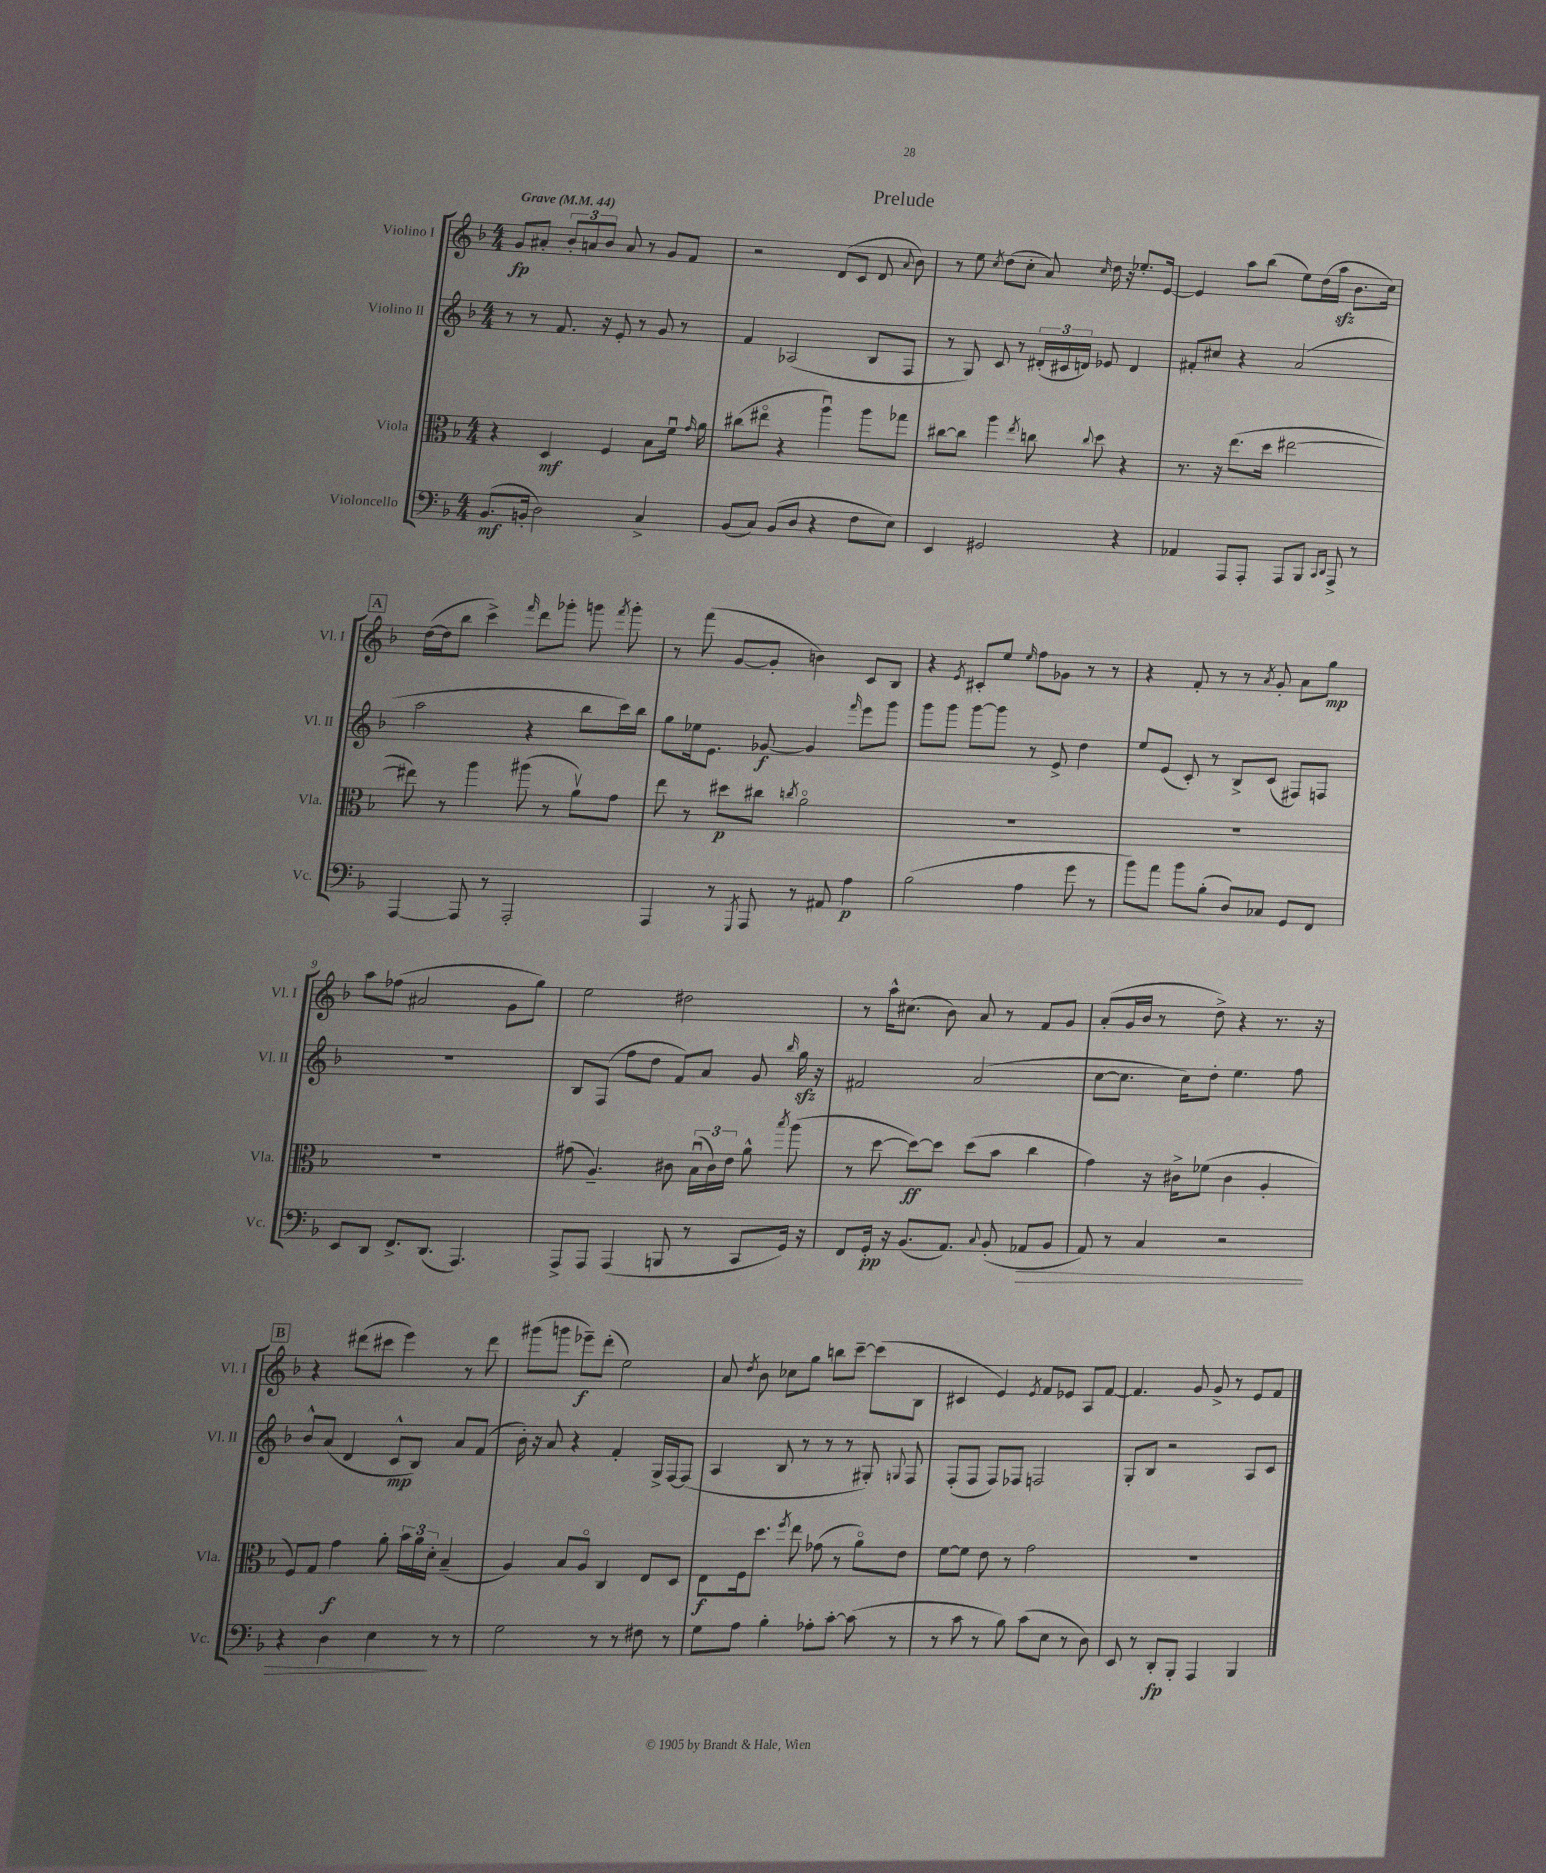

**kern	**kern	**kern	**kern
*staff4	*staff3	*staff2	*staff1
*clefF4	*clefC3	*clefG2	*clefG2
*k[b-]	*k[b-]	*k[b-]	*k[b-]
*M4/4	*M4/4	*M4/4	*M4/4
*MM44	*MM44	*MM44	*MM44
(8.BB-	4r	8r	8g
.	.	8r	8a#'
16BB'	.	.	.
2D)	4D	8.f	12b-'
.	.	.	12a
.	.	.	12b-
.	.	16r	.
.	4F	8e'	8a
.	.	8r	8r
4C^	8B-	8g	8g
.	16fu	8r	8f
.	16qqg	.	.
.	16a	.	.
=	=	=	=
(8BB-	(8cc#	4f	2r
8C)	8ee#o	.	.
(8BB-	4r	(2A-	.
8D	.	.	.
4r	4aau)	.	(8d
.	.	.	8c
8F	8aa	8B-	8d
.	.	.	8qqa
8E)	8gg-	8F	8b-)
=	=	=	=
4EE	[8cc#	8r	8r
.	8cc#]	8G)	8ee
.	.	.	8qcc
2GG#	4aa	8c	(8dd
.	.	8r	8cc'
.	8qee	.	.
.	8cc	(24d#'	8a)
.	.	24c#	.
.	.	24d)	.
.	8qqcc	.	16qqcc
.	8dd	8e-	16dd
.	.	.	16r
4r	4r	4d	8.ee-'
.	.	.	[16e
=	=	=	=
4AA-	8.r	8f#'	4e]
.	.	8cc#	.
.	16r	.	.
8AAA	(8.ee	4r	8aa
8AAA'	.	.	(8bb-
.	16dd	.	.
8AAA	[2ee#	(2a	8ee)
8BBB-	.	.	(16dd
.	.	.	16aa
16qqCC	.	.	.
16qqDD	.	.	.
8AAA^	.	.	8.b-
8r	.	.	.
.	.	.	16cc)
=	=	=	=
[4AAA	8ee#])	2aa	([16dd
.	.	.	16dd]
.	8r	.	8bb-
8AAA]	4aa	.	4ccc^)
8r	.	.	.
.	.	.	16qqfff
2AAA'	(8aa#	4r	8ddd
.	8r	.	8ggg-'
.	8av)	8bb-	8ggg
.	.	.	8qfff
.	8g	16ccc)	8ggg'
.	.	16bb-	.
=	=	=	=
4AAA	8ee	8gg	8r
.	8r	16ee-	(8fff
.	.	8.e	.
8r	8dd#	.	[8g
8qGGG	.	.	.
8AAA	8cc#	[8g-	8g']
.	8qcc	.	.
8r	2ao	4g-]	4b)
8AA#	.	.	.
.	.	16qqfff	.
4A	.	8eee	8c
.	.	8ggg	8B-
=	=	=	=
(2B-	1r	8ggg	4r
.	.	8ggg	.
.	.	.	8qe
.	.	[8ggg	8c#'
.	.	8ggg]	8ee
.	.	.	16qqee
4A	.	8r	8ff
.	.	8e^	8g-
8g	.	4dd	8r
8r	.	.	8r
=	=	=	=
8b-)	1r	8ee	4r
8a	.	(8e	.
8b-	.	8c')	8f'
(8B-'	.	8r	8r
8D)	.	8B-^	8r
.	.	.	8qa
8C-	.	(8c	8g'
8GG	.	8F#)	8a
8FF	.	8F	8gg
=	=	=	=
8EE	1r	1r	8aa
8DD	.	.	(8ff-
8.FF^	.	.	2a#
(8.DD	.	.	.
4.AAA)	.	.	.
.	.	.	8g
.	.	.	8gg)
=	=	=	=
8AAA^	(8g#	8B-	2ee
8AAA	4.A~)	(8F	.
(4AAA	.	8ff	.
.	.	8dd	.
8BBB	8c#	8f)	2dd#
8r	(24B-u	8a	.
.	24c#)	.	.
.	24e	.	.
8CC	8a^^	8g	.
.	8qbb-	16qqbb-	.
16GG)	(8aa	16gg	.
16r	.	16r	.
=	=	=	=
8FF	8r	2f#	8r
16GG'	[8dd	.	16aa^^
16r	.	.	(8.cc#
(8.BB-	8dd_)	.	.
.	8dd]	.	8b-)
8.AA)	.	.	.
.	(8dd	(2a	8a
8qqC	.	.	.
(8BB-'	8b-	.	8r
8AA-	4cc	.	8f
8BB-	.	.	8g
=	=	=	=
8AA)	4g)	[8cc	(8a'
8r	.	8.cc]	16g
.	.	.	16b-
4C	16r	.	8r
.	16c#^	16cc)	.
.	(8f-	8dd'	8dd^)
2r	4c#	4.ee	4r
.	4A'	.	8.r
.	.	8ff	.
.	.	.	16r
=	=	=	=
4r	8F)	8b-^^	4r
.	8G	(8a	.
4D	4g	4d	(8ddd#
.	.	.	8ccc#
4E	8a'	8c^^	4eee)
.	24b-	8B-)	.
.	24a	.	.
.	24d'	.	.
8r	(4B-~	8a	8r
8r	.	(8f	8ddd#
=	=	=	=
2G	4A)	16b-')	(8ggg#
.	.	16r	.
.	.	8a	8ggg
.	8B-	4r	8eee-~)
.	8Ao	.	(8ddd'
8r	4C	4f'	2ee)
8r	.	.	.
8F#	8E	16G^	.
.	.	[16F	.
8r	8D	(8F]	.
=	=	=	=
8G	8E	4A	8a
.	.	.	8qdd
8A	16F	.	8b-
.	8.dd	.	.
4B-'	.	8B-	8cc-
.	8qff	.	.
.	8ee	8r	8gg
8A-'	(8g-	8r	8bb
[8c'	8r	8r	[8ccc~
(8c]	8ao)	8G#')	(8ccc]
.	.	8qqG	.
8r	8e	8F	8B-
=	=	=	=
8r	[8f	(8F'	4c#
8c	8f]	8F	.
8r	8e	8F)	4e)
8B-)	8r	8F-	.
.	.	.	8qe
(8c	2g	2F	8f
8E	.	.	8e-
8r	.	.	8A
8D)	.	.	[8f
=	=	=	=
8EE	1r	8G'	4.f]
8r	.	8B-	.
8DD'	.	2r	.
8BBB-'	.	.	8g
4AAA	.	.	8g^
.	.	.	8r
4BBB-	.	8A	8e
.	.	8c	8f
==	==	==	==
*-	*-	*-	*-
